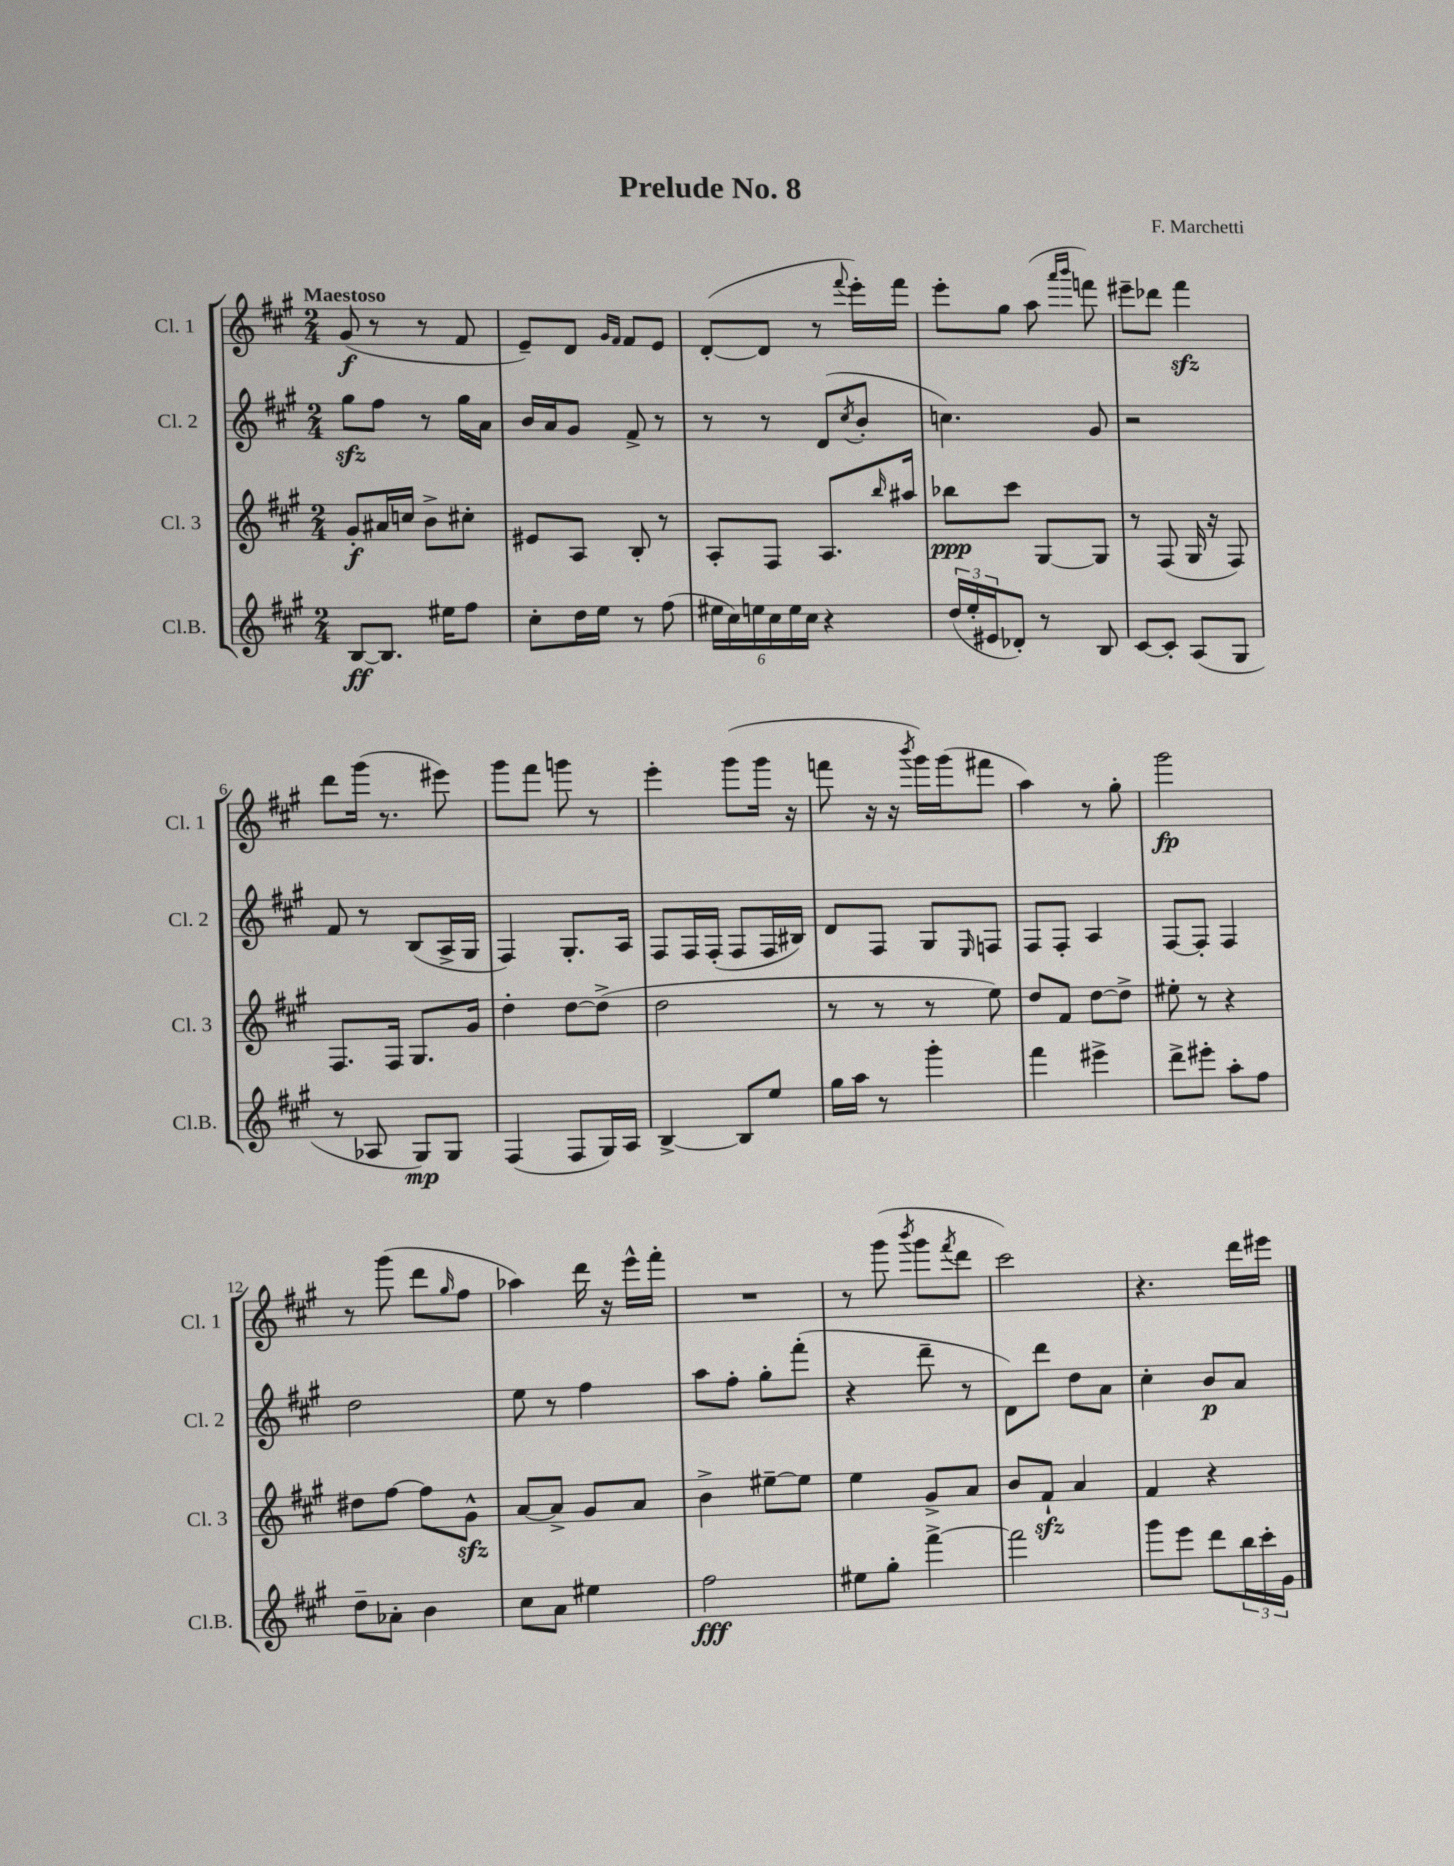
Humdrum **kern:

**kern	**kern	**kern	**kern
*staff4	*staff3	*staff2	*staff1
*clefG2	*clefG2	*clefG2	*clefG2
*k[f#c#g#]	*k[f#c#g#]	*k[f#c#g#]	*k[f#c#g#]
*M2/4	*M2/4	*M2/4	*M2/4
[8B	8g#'	8gg#	(8g#
8.B]	16a#	8ff#	8r
.	16cc	.	.
.	8b^	8r	8r
16ee#	.	.	.
8ff#	8cc#'	16gg#	8f#
.	.	16a	.
=	=	=	=
8cc#'	8e#	16b	8e~)
.	.	16a	.
16dd	8A	8g#	8d
16ee	.	.	.
.	.	.	16qqg#
.	.	.	16qqf#
8r	8B'	8f#^	8f#
(8ff#	8r	8r	8e
=	=	=	=
24ee#	8A'	8r	([8d'
24cc#)	.	.	.
24ee	.	.	.
24cc#	8F#	8r	8d]
24ee	.	.	.
24cc#	.	.	.
4r	8.A	(8d	8r
.	.	8qcc#	8qqfff#
.	.	8b'	16eee')
.	16qqbb	.	.
.	16aa#	.	16fff#
=	=	=	=
(24dd	8bb-	4.cc)	8eee'
24ee'	.	.	.
24e#	.	.	.
8d-')	8ccc#	.	8gg#
8r	[8G#	.	(8aa
.	.	.	16qqaaa
.	.	.	16qqbbb
8B	8G#]	8g#	8fff)
=	=	=	=
[8c#	8r	2r	8eee#~
8c#']	(8F#	.	8ddd-
(8A	16G#	.	4fff#
.	16r	.	.
8G#	8F#)	.	.
=	=	=	=
8r	8.F#	8f#	8ddd
8A-	.	8r	(16ggg#
.	16F#	.	8.r
8G#)	8.G#	(8B	.
8G#	.	16A^	8eee#)
.	16g#	16G#	.
=	=	=	=
(4F#	4dd'	4F#)	8ggg#
.	.	.	8fff#
8F#	[8dd	8.G#'	8ggg
16G#)	(8dd^]	.	8r
16A	.	16A	.
=	=	=	=
[4B^	2dd	8F#	4eee'
.	.	16F#	.
.	.	(16F#'	.
8B]	.	8F#	(8ggg#
8ee	.	16F#	16ggg#
.	.	16B#)	16r
=	=	=	=
16gg#	8r	8d	8fff
16aa	.	.	.
8r	8r	8F#	16r
.	.	.	16r
.	.	.	8qbbb
4ggg#'	8r	8G#	16ggg#)
.	.	.	(16ggg#
.	.	16qqE	.
.	8ee)	8F	8fff#
=	=	=	=
4fff#	8dd	8F#	4aa)
.	8f#	8F#'	.
4eee#^	[8dd	4A	8r
.	8dd^]	.	8gg#'
=	=	=	=
8ddd^	8ee#'	[8F#	2ggg#
8eee#'	8r	8F#']	.
8aa'	4r	4F#	.
8ff#	.	.	.
=	=	=	=
8dd~	8dd#	2dd	8r
8a-'	[8ff#	.	(8ggg#
4b	8ff#]	.	8ddd
.	.	.	16qqgg#
.	8g#^^	.	8ff#
=	=	=	=
8cc#	[8a	8ee	4aa-)
8a	8a^]	8r	.
4ee#	8g#	4ff#	16ddd
.	.	.	16r
.	8a	.	16eee^^
.	.	.	16fff#'
=	=	=	=
2ff#	4b^	8aa	2r
.	.	8ff#'	.
.	[8ee#~	8gg#'	.
.	8ee#]	(8fff#'	.
=	=	=	=
8ee#	4ee	4r	8r
8gg#'	.	.	(8ggg#
.	.	.	8qbbb
[4fff#^	8g#^	8ddd~	8ggg#
.	.	.	8qfff#
.	8a	8r	8ddd
=	=	=	=
2fff#]	8b	8d)	2ccc#)
.	8f#`	8ddd	.
.	4a	8dd	.
.	.	8a	.
=	=	=	=
8ggg#	4f#	4cc#'	4.r
8eee	.	.	.
8ddd	4r	8b	.
24bb	.	8a	16ddd
24ccc#'	.	.	.
.	.	.	16eee#
24g#	.	.	.
==	==	==	==
*-	*-	*-	*-
